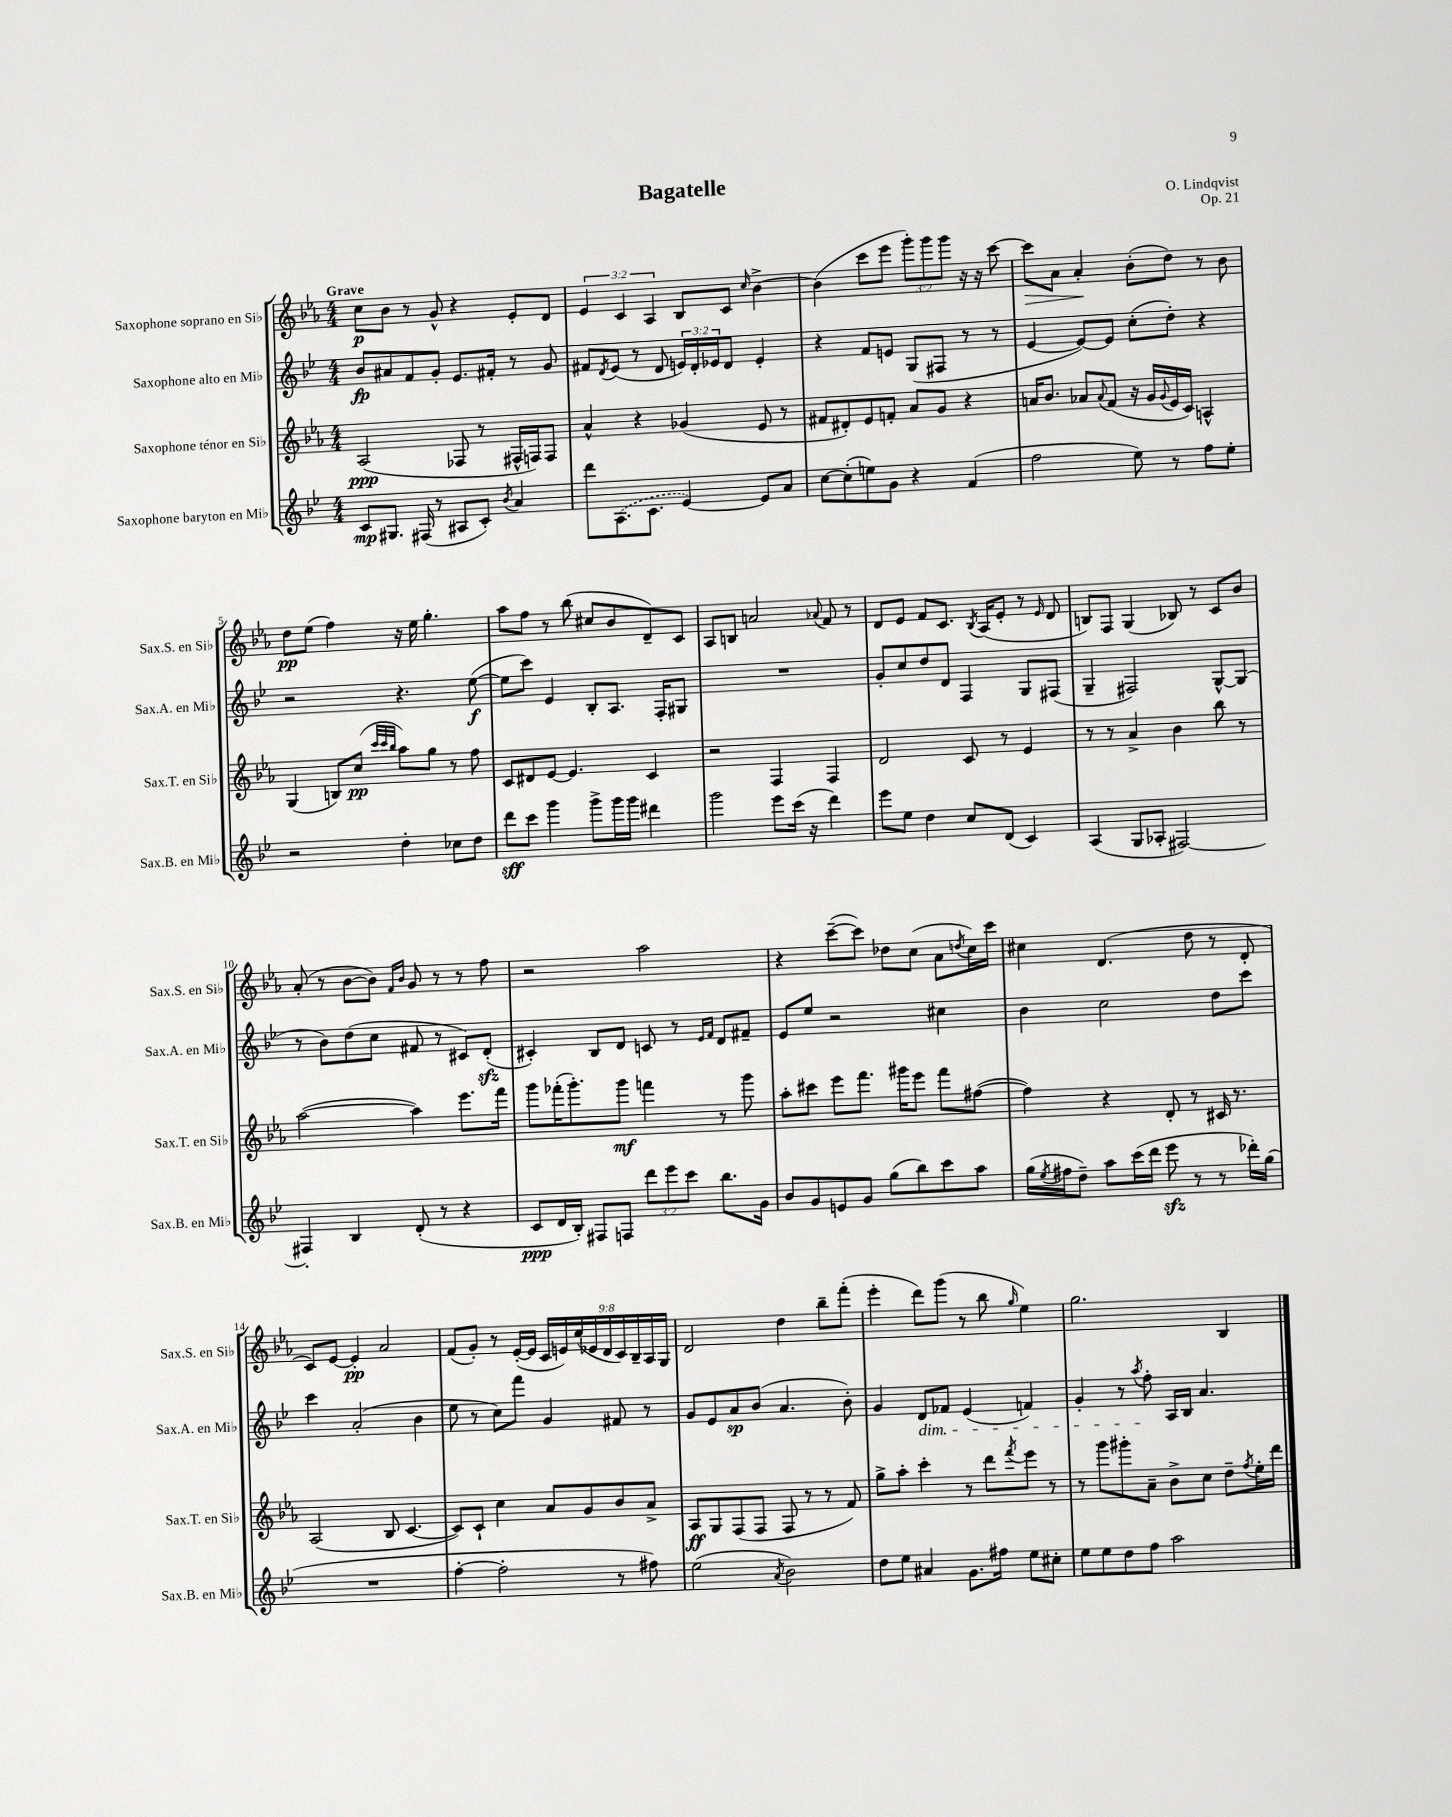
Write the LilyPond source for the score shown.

\header { title = "Bagatelle" composer = "O. Lindqvist" opus = "Op. 21" }
<<
\new StaffGroup <<
\new Staff = "s0" \with { instrumentName = "Saxophone soprano en Sib" shortInstrumentName = "Sax.S. en Sib" } {
    \clef treble \key ees \major \numericTimeSignature \time 4/4 \override Staff.TupletNumber.text = #tuplet-number::calc-fraction-text \tempo "Grave"
    c''8\p bes'8 r8 g'8-^ r4 ees'8-. d'8 |
    \tuplet 3/2 { ees'4 c'4 aes4 } bes8 c'8 \grace { c''16 } bes'4~-> |
    bes'4( c'''8 ees'''8 \tuplet 3/2 { g'''8-.) g'''8 g'''8 } r16 r16 c'''8~ |
    c'''8\> aes'8 aes'4-.\! bes'8-.( d''8) r8 bes'8 |
    d''8\pp ees''8( f''4) r16 ees''16 g''4.-. |
    aes''8 f''8 r8 bes''8( cis''8 bes'8 d'8--) c'8 |
    aes8 b8 a'2 \appoggiatura { aes'8 } f'8 r8 |
    d'8 ees'8 f'8 c'8. \acciaccatura { bes8 } aes16( ees'8-. r8 \grace { ees'16 } d'8 |
    b8) f8 g4( bes8) r8 c'8 bes'8 |
    aes'8-.( r8 bes'8~ bes'8) \grace { f'16 bes'16 } g'8 r8 r8 f''8 |
    r2 aes''2 |
    r4 c'''8~--( c'''8) des''8 c''8( aes'8 \acciaccatura { d''8 } c''16) c'''16 |
    cis''4 d'4.( d''8 r8 d'8-. |
    c'8) ees'8~ ees'4-.\pp aes'2 |
    f'8( g'8-.) r8 ees'16~-.( ees'16 \tuplet 9/8 { c'16 e'16) c''16( ees'16 d'16 c'16) bes16-- aes16 g16 } |
    d'2 d''4 bes''8-- f'''8-.( |
    ees'''4-. d'''8) g'''8( r8 bes''8 \grace { g''16 } ees''4) |
    g''2. bes4 \bar "|." |
}
\new Staff = "s1" \with { instrumentName = "Saxophone alto en Mib" shortInstrumentName = "Sax.A. en Mib" } {
    \clef treble \key bes \major \numericTimeSignature \time 4/4 \override Staff.TupletNumber.text = #tuplet-number::calc-fraction-text
    bes'8\fp ais'8 f'8 g'8-. ees'8. fis'16-. r8 g'8 |
    fis'8 \acciaccatura { d'8 } ees'8( r8 d'8 \tuplet 3/2 { e'16) d'16-. ees'16 } d'8 ees'4-. |
    r4 f'8 e'8 g8( fis8 r8 r8 |
    ees'4~ ees'8~) ees'8 c''8-.( d''8-.) r4 |
    r2 r4. ees''8~\f( |
    ees''8 c'''8) ees'4 bes8-. a8. f16-. gis8 |
    R1 |
    g'8-. c''8 d''8 d'8 f4 g8 fis8( |
    g4-- fis2) g8~-^ g8( |
    r8 bes'8) d''8( c''8 fis'8 r8 cis'8) d'8-.\sfz( |
    cis'4-.) bes8 d'8 c'8 r8 \grace { ees'16 f'16 } d'8 fis'8-- |
    ees'8 ees''8 r2 cis''4 |
    bes'4 c''2 d''8 c'''8 |
    c'''4 a'2-.( bes'4 |
    ees''8 r8 c''8) f'''8 g'4 fis'8 r8 |
    g'8 ees'8 a'8\sp bes'8( a'4. bes'8-.) |
    g'4 d'8\dim fes'8 ees'4( f'4) |
    g'4-. r8 \acciaccatura { a''8 } f''8-.\! a16 bes16 a'4. \bar "|." |
}
\new Staff = "s2" \with { instrumentName = "Saxophone ténor en Sib" shortInstrumentName = "Sax.T. en Sib" } {
    \clef treble \key ees \major \numericTimeSignature \time 4/4
    aes2\ppp( fes8 r8 fis16-^ f16) f8 |
    aes'4-^ r4 ges'4( ees'8 r8 |
    fis'8 dis'8-.) ees'8 f'8-. aes'8 g'8 r4 |
    a'16 bes'8. aes'8 \appoggiatura { aes'8 } f'8( r16 g'16 \appoggiatura { g'8 } ees'16 c'16) a4-^ |
    g4( b8) c''8\pp( \grace { c'''32 c'''32 bes''32 } aes''8) g''8 r8 f''8 |
    c'8 dis'8 ees'8~ ees'4. c'4 |
    r2 f4 f4 |
    d'2 c'8 r8 ees'4 |
    r8 r8 aes'4-> bes'4 bes''8 r8 |
    aes''2~( aes''4) ees'''8. f'''16 |
    g'''8 fes'''16-.( g'''8.-.) g'''8\mf f'''4 r8 g'''8 |
    aes''8-. cis'''8 ees'''8 f'''8. gis'''16 ees'''8 f'''8 fis''8~( |
    fis''4) r4 d'8-. r8 cis'16 r8. |
    aes2( bes8 c'4.~ |
    c'8) c'8-! c''4 aes'8 g'8 bes'8 aes'8-> |
    aes8\ff g8 f8( f8 f8 r8 r8 f'8) |
    g''8-> aes''8-. c'''4-. r8 d'''8 \acciaccatura { f'''8 } ees'''8 r8 |
    r8 g'''8 gis'''8-. aes'8-- bes'8-> c''8 d''8-- \acciaccatura { f''8 } ees''16-. d'''16 \bar "|." |
}
\new Staff = "s3" \with { instrumentName = "Saxophone baryton en Mib" shortInstrumentName = "Sax.B. en Mib" } {
    \clef treble \key bes \major \numericTimeSignature \time 4/4 \override Staff.TupletNumber.text = #tuplet-number::calc-fraction-text
    c'8\mp gis8. fis16( r8 ais8 c'8-.) \acciaccatura { bes'8 } a'4 |
    d'''8 \once \slurDashed a8.( c'8. ees'4~) ees'8 a'8 |
    c''8~ c''8-.( e''8) g'8 r4 f'4( |
    f''2 ees''8) r8 f''8 ees''8-. |
    r2 d''4-. ces''8 d''8 |
    d'''8\sff c'''8 g'''4 g'''8-> g'''16 g'''16 dis'''4 |
    g'''2 ees'''8 c'''16( r16 d'''4) |
    ees'''8 ees''8 d''4 c''8 d'8( c'4) |
    a4( g8 aes8-. fis2~) |
    fis4-. bes4 d'8-.( r8 r4 |
    c'8\ppp d'16 bes16-.) fis8 f8 \tuplet 3/2 { d'''8 ees'''8 c'''8 } bes''8. g'16 |
    bes'8 g'8 e'8 g'8 g''8( bes''8) c'''8 a''8 |
    g''16( \acciaccatura { ees''8 } fis''16 d''8--) a''8 c'''16( d'''16 ees'''8\sfz r8 r8 des'''16-.) g''16( |
    R1 |
    f''4~-. f''2-. r8 fis''8) |
    ees''2( \acciaccatura { a'8 } bes'2) |
    d''8 ees''8 ais'4 g'8. fis''16 ees''8 cis''8-. |
    ees''8 ees''8 d''8 f''8 a''2 \bar "|." |
}
>>
>>
